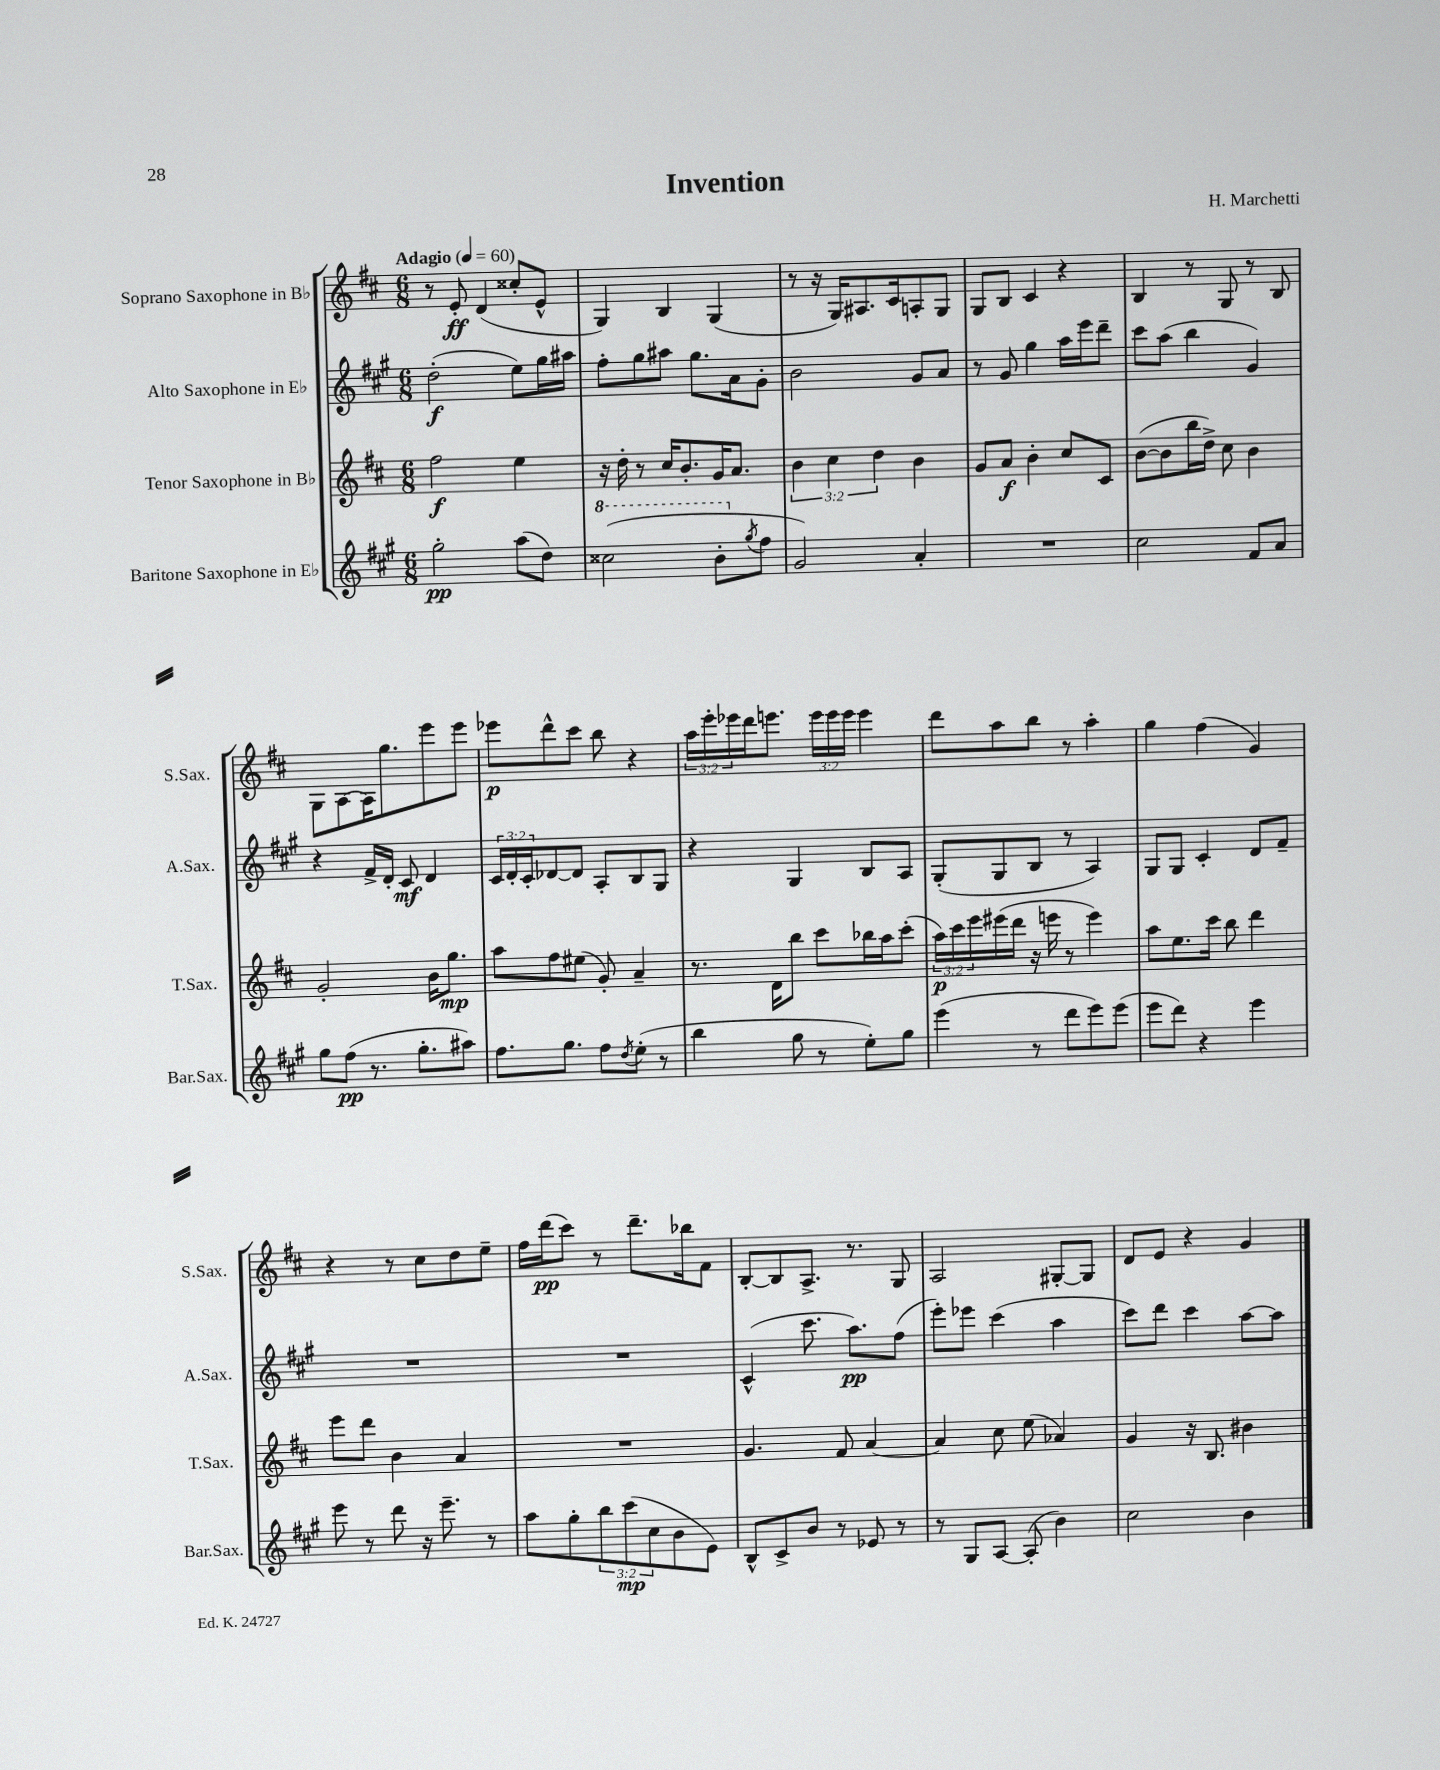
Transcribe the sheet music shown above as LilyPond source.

\header { title = "Invention" composer = "H. Marchetti" }
<<
\new StaffGroup <<
\new Staff = "s0" \with { instrumentName = "Soprano Saxophone in Bb" shortInstrumentName = "S.Sax." } {
    \clef treble \key d \major \numericTimeSignature \time 6/8 \override Staff.TupletNumber.text = #tuplet-number::calc-fraction-text \tempo "Adagio" 4 = 60
    r8 e'8-.\ff d'4( cisis''8-. e'8-^ |
    g4) b4 g4( |
    r8 r16 g16) ais8. cis'16 a8-. g8 |
    g8 b8 cis'4 r4 |
    b4 r8 g8 r8 b8 |
    g8 a8~ a16 g''8. e'''8 e'''8 |
    ees'''8\p d'''8-^ cis'''8 b''8 r4 |
    \tuplet 3/2 { a''16 e'''16-. ees'''16 } d'''16 e'''8. \tuplet 3/2 { e'''16 e'''16 e'''16 } e'''4 |
    d'''8 a''8 b''8 r8 a''4-. |
    g''4 fis''4( g'4) |
    r4 r8 cis''8 d''8 e''8-- |
    fis''16 d'''16\pp( cis'''8) r8 d'''8.-- bes''16 fis'8 |
    b8~-. b8 a8.-> r8. g8 |
    a2 gis8~-. gis8 |
    d'8 e'8 r4 g'4 \bar "|." |
}
\new Staff = "s1" \with { instrumentName = "Alto Saxophone in Eb" shortInstrumentName = "A.Sax." } {
    \clef treble \key a \major \numericTimeSignature \time 6/8 \override Staff.TupletNumber.text = #tuplet-number::calc-fraction-text
    d''2-.\f( e''8) gis''16 ais''16 |
    fis''8-. gis''8 ais''8 gis''8. a'16 gis'8-. |
    b'2 gis'8 a'8 |
    r8 gis'8 gis''4 a''16 e'''16 d'''8-- |
    cis'''8 a''8( b''4 gis'4) |
    r4 fis'16-> d'16-. cis'8\mf d'4 |
    \tuplet 3/2 { cis'16 d'16-. cis'16-. } des'8~ des'8 a8-. b8 gis8 |
    r4 gis4 b8 a8 |
    gis8-.( gis8 b8 r8 a4) |
    gis8 gis8 cis'4-. d'8 fis'8-- |
    R2. |
    R2. |
    cis'4-^( cis'''8. a''8.\pp) fis''8( |
    e'''8-.) ees'''8 cis'''4( a''4 |
    cis'''8) d'''8 cis'''4 a''8~ a''8 \bar "|." |
}
\new Staff = "s2" \with { instrumentName = "Tenor Saxophone in Bb" shortInstrumentName = "T.Sax." } {
    \clef treble \key d \major \numericTimeSignature \time 6/8 \override Staff.TupletNumber.text = #tuplet-number::calc-fraction-text
    fis''2\f e''4 |
    r16 d''16-. r8 cis''16 b'8.-. g'16 a'8. |
    \tuplet 3/2 { b'4 cis''4 d''4 } b'4 |
    g'8 a'8\f b'4-. cis''8 cis'8 |
    b'8~( b'8 b''16 d''16->) cis''8 b'4 |
    g'2-. b'16 g''8.\mp |
    a''8 fis''8 eis''8( g'8-.) a'4-- |
    r8. d'16 b''8 cis'''8 bes''16 a''16 cis'''8-.( |
    \tuplet 3/2 { a''16\p) cis'''16 e'''16 } eis'''16( d'''16 r16 e'''16 r8 e'''4) |
    a''8 e''8. cis'''16 b''8 d'''4 |
    e'''8 d'''8 b'4 a'4 |
    R2. |
    g'4. fis'8 a'4~ |
    a'4 cis''8 e''8( aes'4) |
    g'4 r16 b8. bis'4 \bar "|." |
}
\new Staff = "s3" \with { instrumentName = "Baritone Saxophone in Eb" shortInstrumentName = "Bar.Sax." } {
    \clef treble \key a \major \numericTimeSignature \time 6/8 \override Staff.TupletNumber.text = #tuplet-number::calc-fraction-text
    gis''2-.\pp a''8( d''8) |
    \ottava #1 cisis'''2( b''8-. \ottava #0 \acciaccatura { gis''8 } fis''8 |
    gis'2) a'4-. |
    R2. |
    cis''2 fis'8 a'8 |
    gis''8 fis''8\pp( r8. gis''8.-. ais''8) |
    fis''8. gis''8. fis''8 \acciaccatura { d''8 } e''8-.( r8 |
    b''4 gis''8 r8 e''8-.) gis''8 |
    e'''4( r8 d'''8 e'''8) e'''8( |
    e'''8 d'''8) r4 e'''4 |
    e'''8 r8 d'''8 r16 e'''8.-- r8 |
    a''8 gis''8-. \tuplet 3/2 { b''8 cis'''8\mp( cis''8 } b'8 e'8) |
    b8-^ cis'8-> b'8 r8 ees'8 r8 |
    r8 gis8 a8~ a8-.( b'4) |
    cis''2 b'4 \bar "|." |
}
>>
>>
\layout { \context { \Score \remove "Bar_number_engraver" } }
